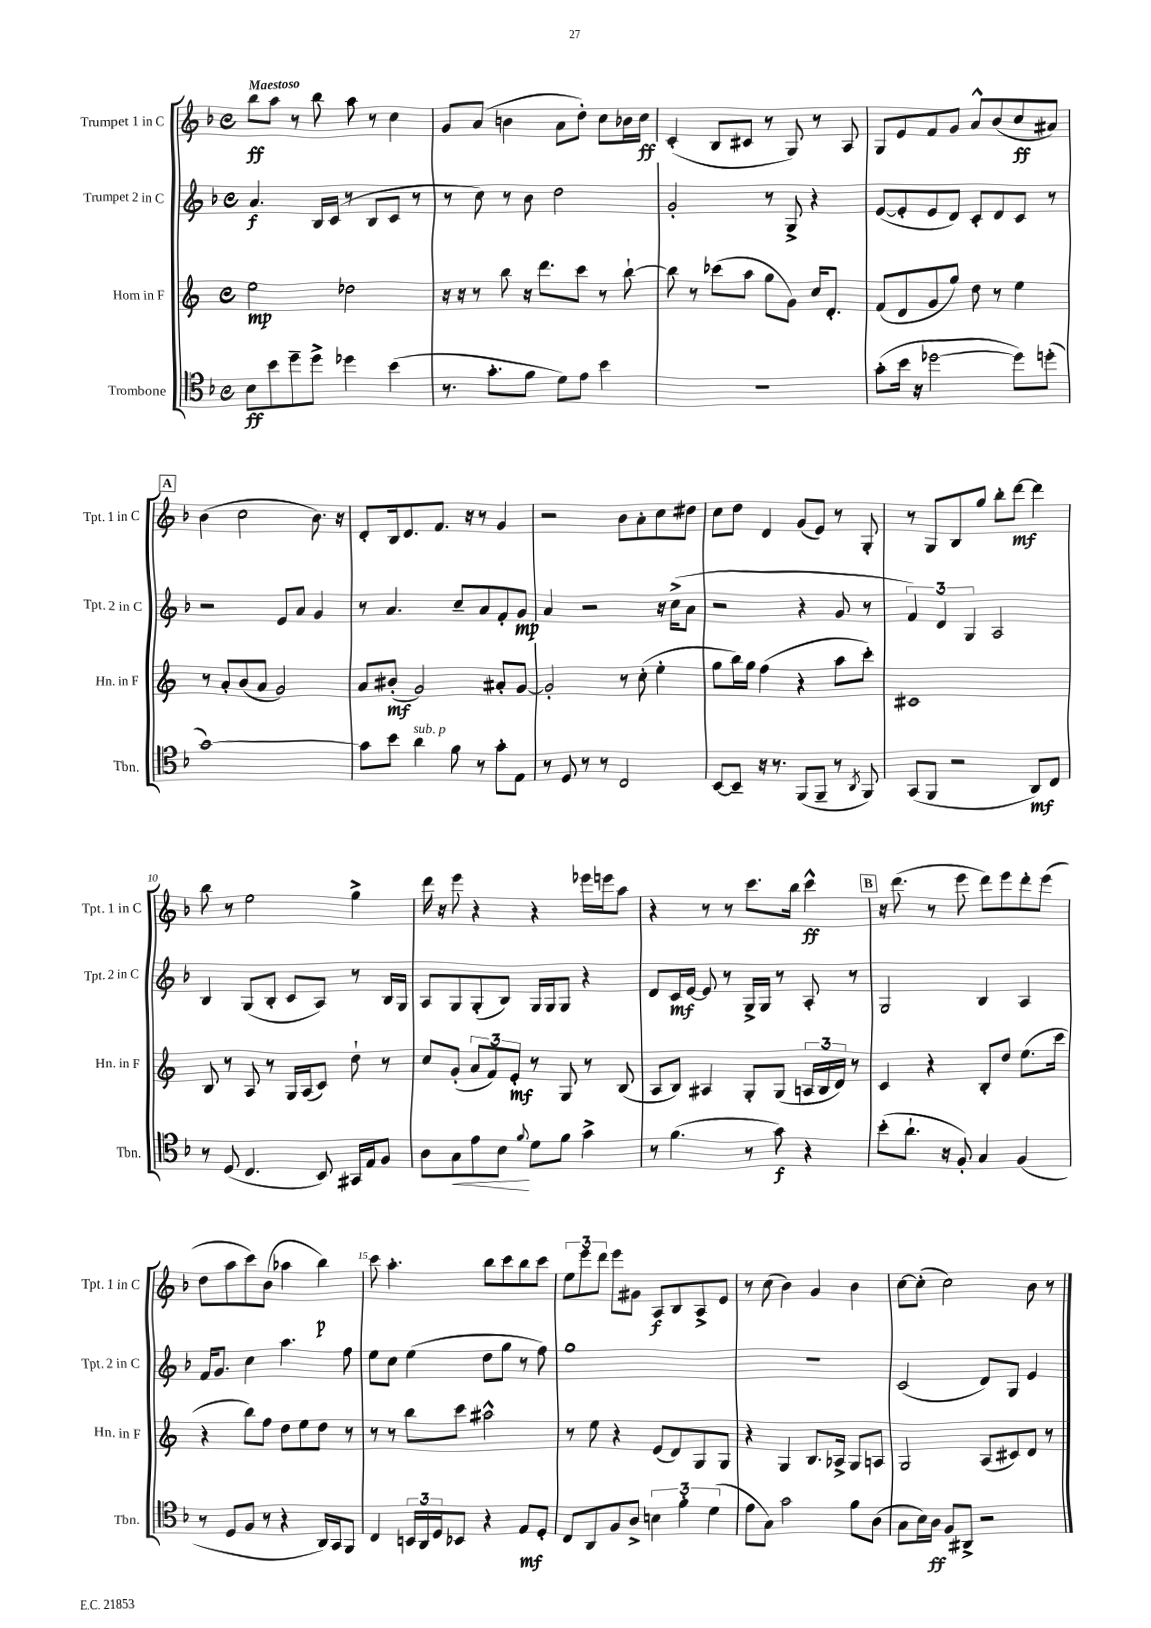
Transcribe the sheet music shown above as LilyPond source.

<<
\new StaffGroup <<
\new Staff = "s0" \with { instrumentName = "Trumpet 1 in C" shortInstrumentName = "Tpt. 1 in C" } {
    \clef treble \key f \major \defaultTimeSignature \time 4/4 \tempo "Maestoso"
    bes''8\ff a''8 r8 bes''8 a''8 r8 c''4 |
    g'8 a'8( b'4 a'8 d''8-.) c''8 bes'16 c''16\ff |
    c'4-.( bes8 cis'8 r8 g8) r8 a8 |
    g8 e'8 f'8 g'8 a'8-^ bes'8( c''8\ff ais'8) |
    \mark \markup { \box "A" } bes'4( c''2 bes'8.) r16 |
    d'8-. bes16 d'8. f'8. r16 r8 g'4 |
    r2 bes'8 a'8-. c''8 dis''8 |
    c''8 d''8 d'4 g'8( e'8) r8 g8-. |
    r8 g8 bes8 g''8 bes''8-. d'''8~\mf d'''4 |
    bes''8 r8 e''2 g''4-> |
    d'''16 r16 e'''8 r4 r4 ees'''16 e'''16 a''8 |
    r4 r8 r8 c'''8. bes''16 c'''4-^\ff |
    \mark \markup { \box "B" } r16 d'''8.( r8 e'''8 d'''8) e'''8 d'''8-. e'''8( |
    d''8 a''8 c'''8) bes'8( aes''4 bes''4\p) |
    c'''8 a''4.-. bes''8 c'''8 bes''8 c'''8 |
    \tuplet 3/2 { e''8 e'''8 d'''8 } e'''8 gis'8 a8\f bes8 a8-> e'8 |
    r8 c''8( bes'4) g'4 bes'4 |
    c''8~ c''8-.( c''2) bes'8 r8 \bar "|." |
}
\new Staff = "s1" \with { instrumentName = "Trumpet 2 in C" shortInstrumentName = "Tpt. 2 in C" } {
    \clef treble \key f \major \defaultTimeSignature \time 4/4
    a'4.\f bes16 c'16( r8 bes8 c'8 r8 |
    r8 c''8) r8 bes'8 d''2 |
    g'2-. r8 g8-> r4 |
    e'8~( e'8-. e'8 d'8) c'8-. d'8 c'8 r8 |
    \mark \markup { \box "A" } r2 e'8 a'8 g'4 |
    r8 a'4. c''8-- a'8 f'8-. g'8\mp |
    a'4 r2 r16 c''16->( a'8 |
    r2 r4 g'8 r8 |
    \tuplet 3/2 { f'4) d'4 g4 } a2 |
    bes4 g8( bes8-. c'8 a8) r8 bes16 g16 |
    a8 g8 g8-.( bes8) g16 g16 g8 r4 |
    d'8 c'16\mf e'16~ e'8 r8 g16-> g16 r8 a8-. r8 |
    \mark \markup { \box "B" } g2 bes4 a4 |
    f'16 g'8. c''4 a''4. f''8 |
    e''8 c''8 e''4( d''8 g''8 r8 f''8) |
    g''1 |
    R1 |
    c'2( d'8) g8 e'4 \bar "|." |
}
\new Staff = "s2" \with { instrumentName = "Horn in F" shortInstrumentName = "Hn. in F" } {
    \clef treble \key c \major \defaultTimeSignature \time 4/4
    e''2\mp des''2 |
    r16 r16 r8 b''8 r16 d'''8. c'''8 r8 b''8~-! |
    b''8 r8 ces'''8( a''8 g''8 g'8) c''16 d'8.-. |
    f'8( d'8 g'8 g''8) d''8 r8 e''4 |
    \mark \markup { \box "A" } r8 a'8-. b'8( a'8 g'2) |
    a'8 bis'8-.\mf( g'2) ais'8-. g'8~ |
    g'2-. r8 c''8-.( e''4-. |
    g''8 b''16) g''16 f''4( r4 a''8 c'''8-.) |
    cis'1 |
    b8 r8 a8 r8 g16 a16( c'8) d''8-! r8 |
    c''8 g'8-.( \tuplet 3/2 { a'8 f'8) e'8-.\mf } r8 g8 r8 b8( |
    a8 b8) ais4 g8-. g8( \tuplet 3/2 { a16 b16 d'16) } r8 |
    \mark \markup { \box "B" } c'4 r4 b8-. d''8 e''8.( c'''16 |
    r4 b''8) f''8 d''8 e''8 d''8 r8 |
    r8 r8 b''8 c'''8 ais''2-^ |
    r8 e''8 r4 e'8( d'8) g8 g8 |
    r4 g4 b8. aes16-> g8 a8 |
    g2 a8( cis'8) d'8 r8 \bar "|." |
}
\new Staff = "s3" \with { instrumentName = "Trombone" shortInstrumentName = "Tbn." } {
    \clef tenor \key f \major \defaultTimeSignature \time 4/4
    bes8\ff bes'8 d''8-- d''8-> des''4 bes'4( |
    r8. g'8.-. f'8 d'8) e'8 bes'4 |
    r1 |
    g'8-.( bes'16 r16 des''2~ des''8) d''8-.( |
    \mark \markup { \box "A" } g'1~) |
    g'8 bes'8 a'4^\markup { \italic "sub. p" } f'8 r8 g'8-. e8 |
    r8 d8 r8 r8 c2 |
    bes,8~ bes,8-- r16 r8. f,8( f,8-- r8 \acciaccatura { a,8 } f,8) |
    g,8( f,8 r2 a,8\mf) c8 |
    r8 d8( c4. bes,8) gis,16 e16 f8 |
    a8 g8\< e'8 bes8\! \appoggiatura { f'8 } d'8 f'8 g'4-> |
    r8 f'4.( r8 g'8\f) r4 |
    \mark \markup { \box "B" } bes'8-.( a'8.-! r16 f8-.) g4 f4( |
    r8 d8 f8 r8 r4 a,16) g,16 f,8 |
    c4 \tuplet 3/2 { b,16 a,16 d16 } bes,8 r4 e8\mf d8-. |
    c8 a,8 f8 a8-> \tuplet 3/2 { b4 f'4-. d'4( } |
    e'8 g8) g'2 f'8 a8( |
    g8 bes16) a16\ff f8 ais,8-> r2 \bar "|." |
}
>>
>>
\layout { \context { \Score \override BarNumber.break-visibility = ##(#f #t #t) barNumberVisibility = #(every-nth-bar-number-visible 5) } }
